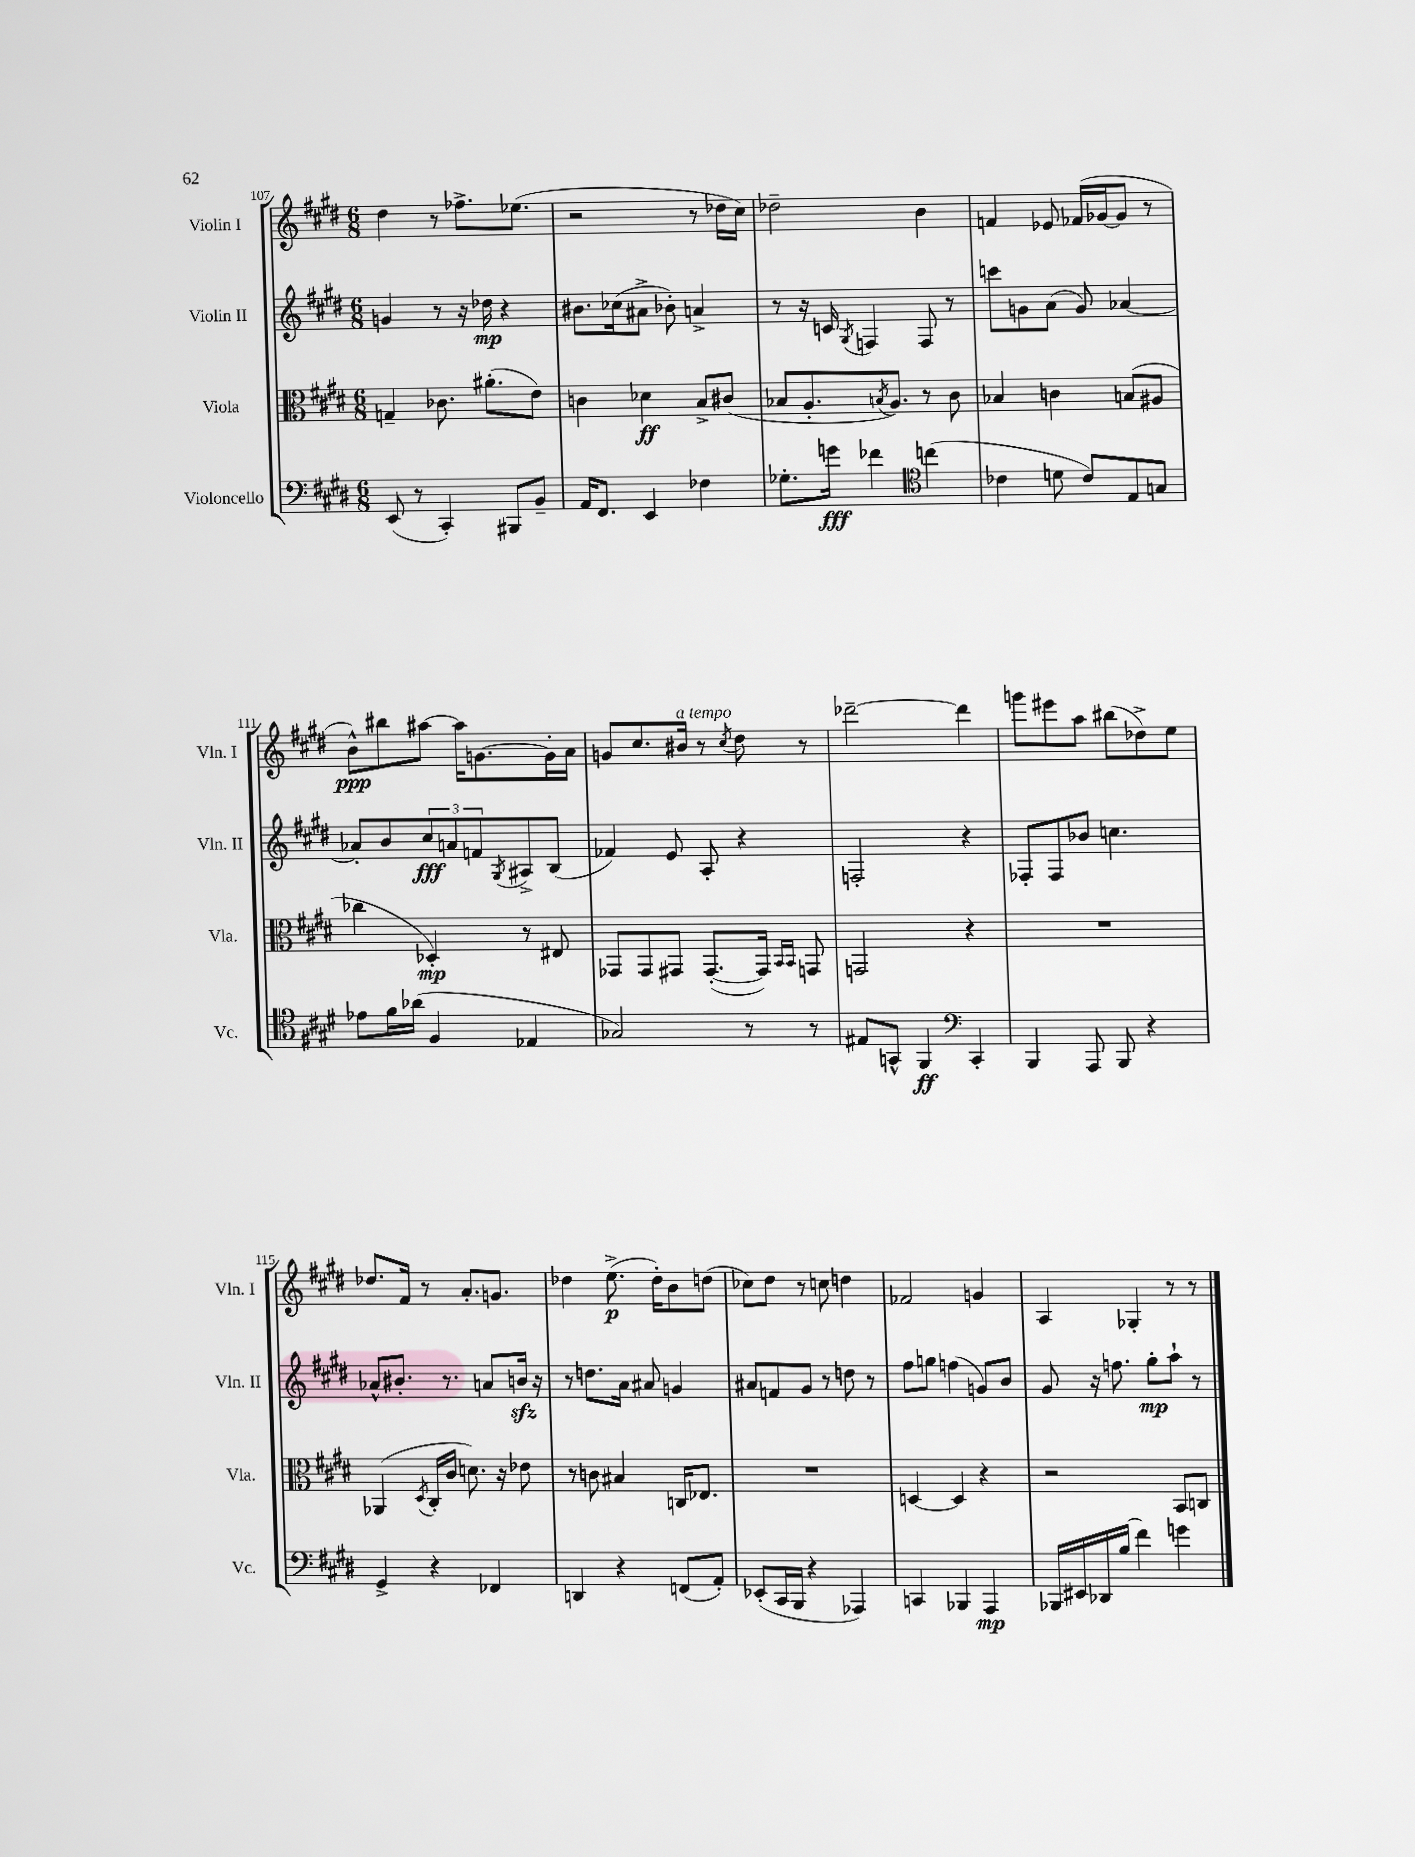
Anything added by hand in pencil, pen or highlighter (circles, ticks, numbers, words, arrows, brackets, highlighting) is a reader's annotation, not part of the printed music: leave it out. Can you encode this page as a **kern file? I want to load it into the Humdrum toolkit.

**kern	**dynam	**kern	**dynam	**kern	**dynam	**kern	**dynam
*part4	*part4	*part3	*part3	*part2	*part2	*part1	*part1
*staff4	*staff4	*staff3	*staff3	*staff2	*staff2	*staff1	*staff1
*I"Violoncello	*	*I"Viola	*	*I"Violin II	*	*I"Violin I	*
*I'Vc.	*	*I'Vla.	*	*I'Vln. II	*	*I'Vln. I	*
*clefF4	*	*clefC3	*	*clefG2	*	*clefG2	*
*k[f#c#g#d#]	*	*k[f#c#g#d#]	*	*k[f#c#g#d#]	*	*k[f#c#g#d#]	*
*M6/8	*	*M6/8	*	*M6/8	*	*M6/8	*
=107	=107	=107	=107	=107	=107	=107	=107
(8EE/	.	4Gn~/	.	4gn/	.	4dd#\	.
8r	.	.	.	.	.	.	.
4CC#'/)	.	8.c-X\	.	8r	.	8r	.
.	.	.	.	16r	.	8.ff-X^\L	.
.	.	(8.a#X'\L	.	16dd-X\	mp	.	.
8BBB#X/L	.	.	.	4r	.	.	.
.	.	.	.	.	.	(8.ee-X\J	.
8BB~/J	.	8e\J)	.	.	.	.	.
=108	=108	=108	=108	=108	=108	=108	=108
16AA/KL	.	4cn\	.	8.b#X\L	.	2r	.
8.FF#/J	.	.	.	.	.	.	.
.	.	.	.	(16cc-X\k	.	.	.
4EE/	.	4d-X\	ff	8a#X^\J	.	.	.
.	.	.	.	8b-X'\)	.	.	.
4F-X\	.	8B^/L	.	4an^/	.	8r	.
.	.	(8c#X/J	.	.	.	16dd-X\LL	.
.	.	.	.	.	.	16cc#\JJ)	.
=109	=109	=109	=109	=109	=109	=109	=109
8.G-X'\L	.	8B-X/L	.	8r	.	2dd-X~\	.
.	.	8.A'/	.	16r	.	.	.
16gn\Jk	fff	.	.	16cn/	.	.	.
.	.	.	.	8qG#/	.	.	.
4f-X\	.	.	.	4Fn/	.	.	.
.	.	8qBn/	.	.	.	.	.
.	.	8.A/J)	.	.	.	.	.
*clefC4	*	*	*	*	*	*	*
(4ccn\	.	8r	.	8F/	.	4b\	.
.	.	8c#\	.	8r	.	.	.
=110	=110	=110	=110	=110	=110	=110	=110
4c-X\	.	4B-X/	.	8cccn\L	.	4fn/	.
.	.	.	.	8gn\	.	.	.
8dn\	.	4cn\	.	(8a\J	.	8e-X/	.
8c-/L)	.	.	.	8g/)	.	(16f-X/LL	.
.	.	.	.	.	.	[16g-X/J	.
8E/	.	(8Bn/L	.	[4a-X/	.	8g-/J]	.
8Gn/J	.	8A#X/J	.	.	.	8r	.
!!LO:LB:g=z
=111	=111	=111	=111	=111	=111	=111	=111
8e-X\L	.	4cc-X\	.	8a-X'/L]	.	8b^^\L)	ppp
16f#\L	.	.	.	8b/	.	8bb#X\	.
(16a-X\JJ	.	.	.	.	.	.	.
4F#/	.	4D-X'/)	mp	12cc#/	fff	[8aa#X\J	.
.	.	.	.	12an/	.	.	.
.	.	.	.	.	.	16aa#\KL]	.
.	.	.	.	12fn/	.	.	.
.	.	.	.	.	.	[8.gn\	.
.	.	.	.	8qG#/	.	.	.
4E-X/	.	8r	.	8A#X^/	.	.	.
.	.	8E#X/	.	(8B/J	.	16g'\L]	.
.	.	.	.	.	.	16a\JJ	.
=112	=112	=112	=112	=112	=112	=112	=112
2G-X/)	.	8GG-X/L	.	4f-X/)	.	8gn/L	.
.	.	8GG-/	.	.	.	8.cc#/	.
.	.	8GG#X/J	.	8e/	.	.	.
!	!	!	!	!	!	!LO:TX:a:i:t=a tempo	!
.	.	.	.	.	.	16b#X/Jk	.
.	.	([8.GG#'/L	.	8A'/	.	8r	.
.	.	.	.	.	.	8qcc#/	.
8r	.	.	.	4r	.	8dd#\	.
.	.	16GG#/Jk])	.	.	.	.	.
.	.	16qqBB/LL	.	.	.	.	.
.	.	16qqBB/JJ	.	.	.	.	.
8r	.	8GGn/	.	.	.	8r	.
=113	=113	=113	=113	=113	=113	=113	=113
8E#X/L	.	2GGn/	.	2Fn'/	.	[2ddd-X~\	.
8GGn^^/J	.	.	.	.	.	.	.
4FF#/	ff	.	.	.	.	.	.
*clefF4	*	*	*	*	*	*	*
4CC#'/	.	4r	.	4r	.	4ddd-\]	.
=114	=114	=114	=114	=114	=114	=114	=114
4BBB/	.	2.r	.	8F-X'/L	.	8gggn\L	.
.	.	.	.	8F-/	.	8eee#X\	.
8AAA/	.	.	.	8b-X/J	.	8aa\J	.
8BBB/	.	.	.	4.ccn\	.	(8bb#X\L	.
4r	.	.	.	.	.	8dd-X^\)	.
.	.	.	.	.	.	8ee\J	.
!!LO:LB:g=z
=115	=115	=115	=115	=115	=115	=115	=115
4GG#^/	.	(4AA-X/	.	8a-X^^/L	.	8.dd-X/L	.
.	.	.	.	8.b#X'/J	.	.	.
.	.	.	.	.	.	16f#/Jk	.
.	.	8qD#/	.	.	.	.	.
4r	.	16C#'/LL	.	.	.	8r	.
.	.	16c#/JJ	.	8.r	.	.	.
.	.	8.dn\)	.	.	.	8.a'/L	.
4FF-X/	.	.	.	8an/L	.	.	.
.	.	16r	.	.	.	8.gn/J	.
.	.	8e-X\	.	16bnzz/Jk	.	.	.
.	.	.	.	16r	.	.	.
=116	=116	=116	=116	=116	=116	=116	=116
4DDn/	.	8r	.	8r	.	4dd-X\	.
.	.	8cn\	.	8.ddn\L	.	.	.
4r	.	4B#X/	.	.	.	(8.ee^\	p
.	.	.	.	16a\Jk	.	.	.
.	.	.	.	8a#X/	.	.	.
.	.	.	.	.	.	16dd-'\KL)	.
(8FFn/L	.	16Cn/KL	.	4gn/	.	8b\	.
.	.	8.E-X/J	.	.	.	.	.
8AA'/J)	.	.	.	.	.	(8ddn\J	.
=117	=117	=117	=117	=117	=117	=117	=117
(8EE-X'/L	.	2.r	.	8a#X/L	.	8cc-X\L)	.
16CC#/L	.	.	.	8fn/	.	8dd#\J	.
16BBB/JJ	.	.	.	.	.	.	.
4r	.	.	.	8g#/J	.	8r	.
.	.	.	.	8r	.	8ccn\	.
4AAA-X/)	.	.	.	8ddn\	.	4ddn\	.
.	.	.	.	8r	.	.	.
=118	=118	=118	=118	=118	=118	=118	=118
4CCn/	.	[4Dn/	.	8ff#\L	.	2f-X/	.
.	.	.	.	8ggn\J	.	.	.
4BBB-X/	.	4D/]	.	(4ffn\	.	.	.
4AAA/	mp	4r	.	8gn/L)	.	4gn/	.
.	.	.	.	8b/J	.	.	.
=119	=119	=119	=119	=119	=119	=119	=119
16BBB-X/LL	.	2r	.	8g#/	.	4A/	.
16EE#X/	.	.	.	.	.	.	.
16DD-X/	.	.	.	16r	.	.	.
(16B/JJ	.	.	.	8.ffn\	.	.	.
4f#\)	.	.	.	.	.	4G-X'/	.
.	.	.	.	8gg#'\L	mp	.	.
4gn\	.	8BB/L	.	8aa`\J	.	8r	.
.	.	8Cn/J	.	8r	.	8r	.
==	==	==	==	==	==	==	==
*-	*-	*-	*-	*-	*-	*-	*-
